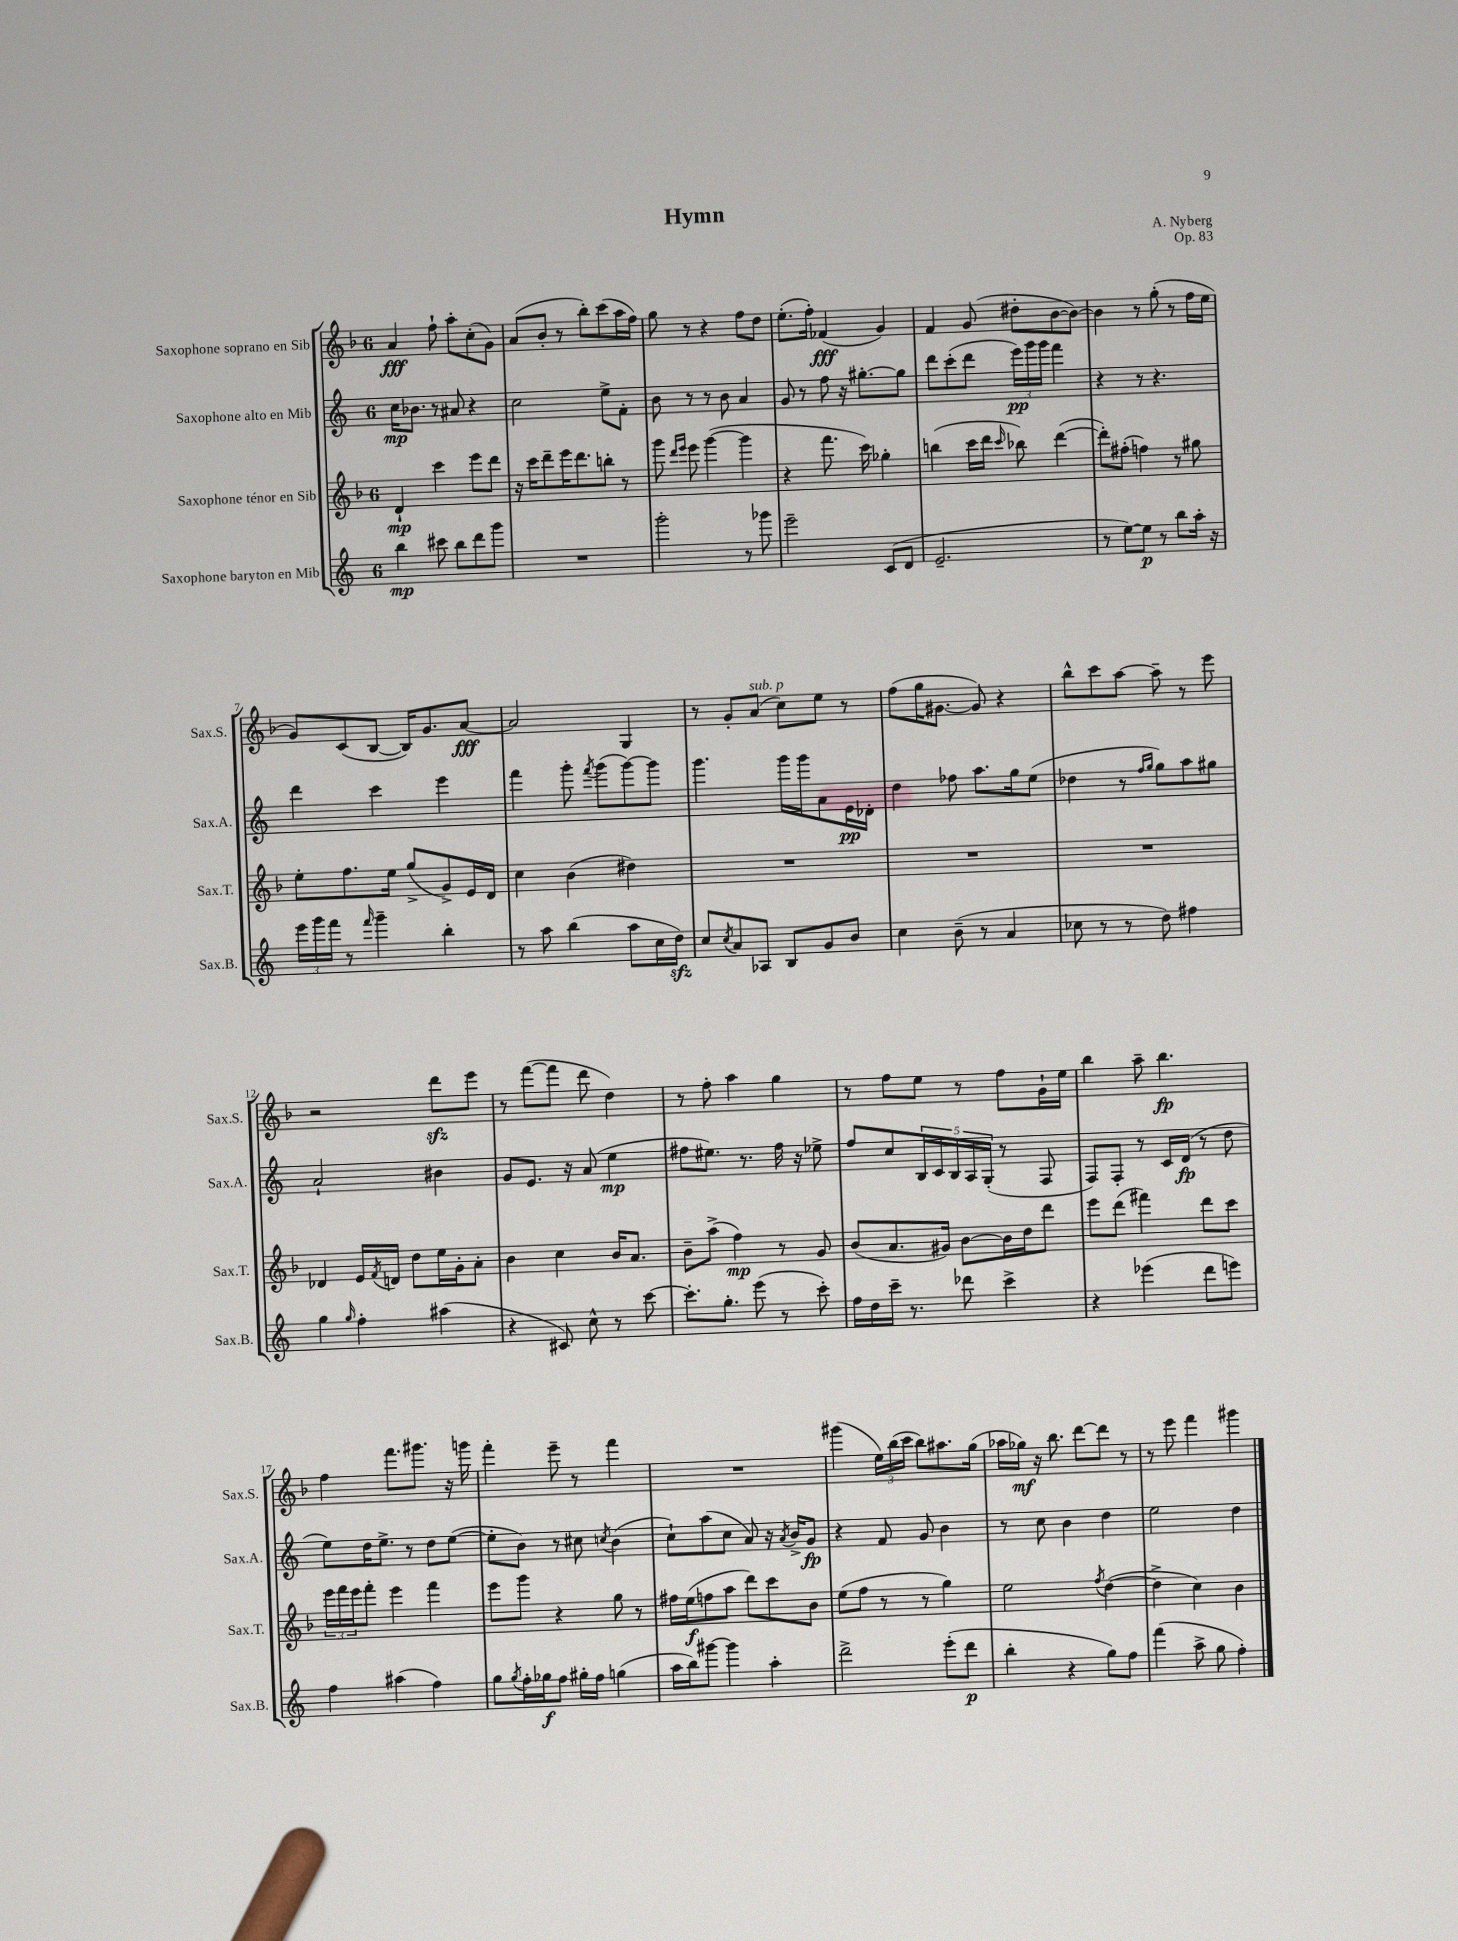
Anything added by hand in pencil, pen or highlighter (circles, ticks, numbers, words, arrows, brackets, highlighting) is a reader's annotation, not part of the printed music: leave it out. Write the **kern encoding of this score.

**kern	**kern	**kern	**kern
*staff4	*staff3	*staff2	*staff1
*clefG2	*clefG2	*clefG2	*clefG2
*k[]	*k[b-]	*k[]	*k[b-]
*M6/8	*M6/8	*M6/8	*M6/8
4bb\	4d`/	16cc\LK	4a/
.	.	8.b-\J	.
8ccc#\	4ccc\	8r	8ff`\
8bb\L	.	8a#/	8aa'\L
8ddd\	8eee\L	4r	(8cc'\
8ggg\J	8ddd\J	.	8g\J)
=	=	=	=
2.r	16r	2cc\	(8a/L
.	16ccc\LK	.	.
.	8ddd~\	.	8b-'/J
.	16eee\K	.	8r
.	8.ddd\	.	.
.	.	.	8bb-'\L)
.	8bb'\J	8ee^\L	(8ccc\
.	8r	8f'\J	16aa\L
.	.	.	16ff\JJ)
=	=	=	=
2ggg'\	8ggg\	8b\	8gg\
.	16qqddd/LL	.	.
.	16qqeee/JJ	.	.
.	8eee\	8r	8r
.	([4ggg\	8r	4r
.	.	8b\	.
8r	4ggg\]	4a/	8ff\L
8ggg-\	.	.	8dd\J
=	=	=	=
2eee~\	4r	8g/	(8.ee'\L
.	.	8r	.
.	.	.	16ff'\Jk)
.	8.fff\	8ff\	(4f-/
.	.	16r	.
.	16ccc\)	[8.gg#'\L	.
(8c/L	4gg-'\	.	4g/)
8d/J	.	8gg#\]J	.
=	=	=	=
2.e~/	(4bb\	8ddd\L	4f/
.	.	(8ccc'\	.
.	16ccc\LL	8ddd\J	(8g/
.	16ddd\JJ	.	.
.	16qqccc/	.	.
.	8bb-\)	24eee\LL)	8dd#'\L
.	.	24ggg\	.
.	.	24ggg\JJ	.
.	([4ddd\	4fff\	[8b-\
.	.	.	8b-\_J)
=	=	=	=
8r	8ddd'\]L)	4r	4b-\]
[8ee\L)	(8ff#'\J	.	.
8ee\]J	4ff\)	8r	8r
8r	.	4.r	(8gg'\
8bb\L	8r	.	8r
16aa'\Jk	8gg#\	.	16ff\LL
16r	.	.	16ee\JJ
=	=	=	=
24eee\LL	8ee'\L	4ddd\	8g/L)
24ggg\	.	.	.
24fff\JJ	.	.	.
8r	8.ff\	.	(8c/
16qqfff/	.	.	.
4ggg~\	.	4ccc\	[8B-/J
.	16ee\Jk	.	.
.	(8gg^/L	.	16B-/]LK)
.	.	.	8.g/
4bb'\	8g^/)	4eee\	.
.	16e/L	.	[8a/J
.	16d/JJ	.	.
=	=	=	=
8r	4cc\	4fff\	2a/]
8aa\	.	.	.
(4bb\	(4b-\	8ggg'\	.
.	.	8qfff/	.
.	.	(8ggg\L	.
8aa\L	4dd#\)	[8ggg\)	4G/
16cc\L	.	8ggg\]J	.
16dd\JJ)	.	.	.
=	=	=	=
8cc/L	2.r	4.ggg\	8r
8qcc/	.	.	.
8a/	.	.	8g'/L
8A-/J	.	.	(8a/J
8B/L	.	16ggg\LL	8cc\L)
.	.	16ggg\J	.
8g/	.	8a\	8ee\J
8b/J	.	16e\L	8r
.	.	16d-'\JJ	.
=	=	=	=
4cc\	2.r	4dd\	(8ff\L
.	.	.	16gg\K
.	.	.	[8.g#\J
(8b~\	.	8ff-\	.
8r	.	8.aa\L	8g#/])
4a/	.	.	4r
.	.	16gg\k	.
.	.	(8ee\J	.
=	=	=	=
8cc-\	2.r	4dd-\	8bb-^^\L
8r	.	.	8ccc\
8r	.	8r	[8aa\J
.	.	16qqff/LL	.
.	.	16qqgg/JJ	.
8dd\)	.	8gg\L)	8aa~\]
4ff#\	.	8aa\	8r
.	.	8gg#\J	8eee\
=	=	=	=
4gg\	4d-/	2a`/	2r
16qqgg/	.	.	.
4ff'\	16e/LL	.	.
.	8qf/	.	.
.	16d/JJ	.	.
.	8dd\L	.	.
(4aa#\	16ee\L	4b#\	8ddd\L
.	16g'\J	.	.
.	8a'\J	.	8eee\J
=	=	=	=
4r	4b-\	8g/L	8r
.	.	8.e/J	([8fff\L
8c#/)	4cc\	.	8fff\]J
.	.	16r	.
8cc^^\	.	(8a/	8ddd\
8r	16b-/LK	4ee\	4dd\)
.	8.a/J	.	.
[8ccc\	.	.	.
=	=	=	=
8.ccc'\]L	8b-~\L	8ff#\L	8r
.	(8aa^\J	8.ee#\J)	8ff'\
8.gg'\J	.	.	.
.	4ff\)	.	4aa\
.	.	8.r	.
(8eee\	.	.	.
8r	8r	16ff#\	4gg\
.	.	16r	.
8ccc'\)	8g/	8ee-^\	.
=	=	=	=
16ff\LL	(8b-/L	8ff/L	8r
16dd\	.	.	.
16ccc~\JJ	8.a/	8cc/	8ff\L
8.r	.	.	.
.	.	20B/L	8ee\J
.	.	20c/	.
.	16g#/Jk)	.	.
.	.	20B/	.
8ddd-\	[8b-\L	.	8r
.	.	20A/	.
.	.	(20G'/JJ	.
4ccc^\	16b-\]L	8r	8ff\L
.	16dd\J	.	.
.	8ddd\J	8F/	16g`\L
.	.	.	16ee\JJ
=	=	=	=
4r	8eee\L	8F/L)	4bb-\
.	(8ddd\J	8F'/J	.
(4eee-\	4fff#\)	8r	8aa~\
.	.	16c/LL	4.bb-\
.	.	(16d/JJ	.
8ddd\L	8ddd\L	8r	.
8eee\J)	8ccc\J	8dd\	.
=	=	=	=
4ff\	24eee\LL	8ee\L)	4ff\
.	24fff\	.	.
.	24eee\J	.	.
.	8fff'\J	16dd\K	.
.	.	8.ee^\J	.
(4aa#\	4eee\	.	8.fff\L
.	.	8r	.
.	.	.	8.ggg#\J
4ff\)	4fff\	8dd\L	.
.	.	([8ee\J	16r
.	.	.	16ggg\
=	=	=	=
8gg\L	8eee\L	8ee'\]L	4fff'\
8qgg/	.	.	.
16ff'\L	8ggg\J	8b\J)	.
16gg-\J	.	.	.
8ff\J	4r	8r	8eee~\
16gg#'\LL	.	8cc#\	8r
16ff\JJ	.	.	.
.	.	8qcc/	.
(4gg\	8gg\	(4b\	4fff\
.	8r	.	.
=	=	=	=
16aa\LL	16ff#\LL	8cc`\L)	2.r
16bb\J)	(16ee\J	.	.
[8ggg#\J	8ff\	(8aa\	.
4ggg#\]	8aa\J	8cc\J	.
.	8ddd\L)	8a/)	.
4aa'\	8ccc\	16r	.
.	.	8qa/	.
.	.	16b^/LK	.
.	8b-\J	8g/J	.
=	=	=	=
2ddd^\	(8ee\L	4r	(4ggg#\
.	8ff\J	.	.
.	8r	8f/	24ee\LL)
.	.	.	(24bb-\
.	.	.	24ccc\JJ
.	8r	8g/	8bb-\L)
(8eee'\L	4gg\)	4b\	8.aa#\
8ddd\J	.	.	.
.	.	.	(16gg\Jk
=	=	=	=
4bb'\	2ee\	8r	16aa-\LL
.	.	.	16gg-\JJ)
.	.	8cc\	16r
.	.	.	8.bb-\
4r	.	4b\	.
.	.	.	[8ddd\L
.	8qff/	.	.
8gg\L)	([4dd\	4dd\	8ddd\]J
8ff\J	.	.	8r
=	=	=	=
(4fff\	4dd^\]	2ee\	8r
.	.	.	8eee\
8aa^\	4cc\)	.	4fff\
8gg\	.	.	.
4ff'\)	4b-\	4dd\	4ggg#\
==	==	==	==
*-	*-	*-	*-
